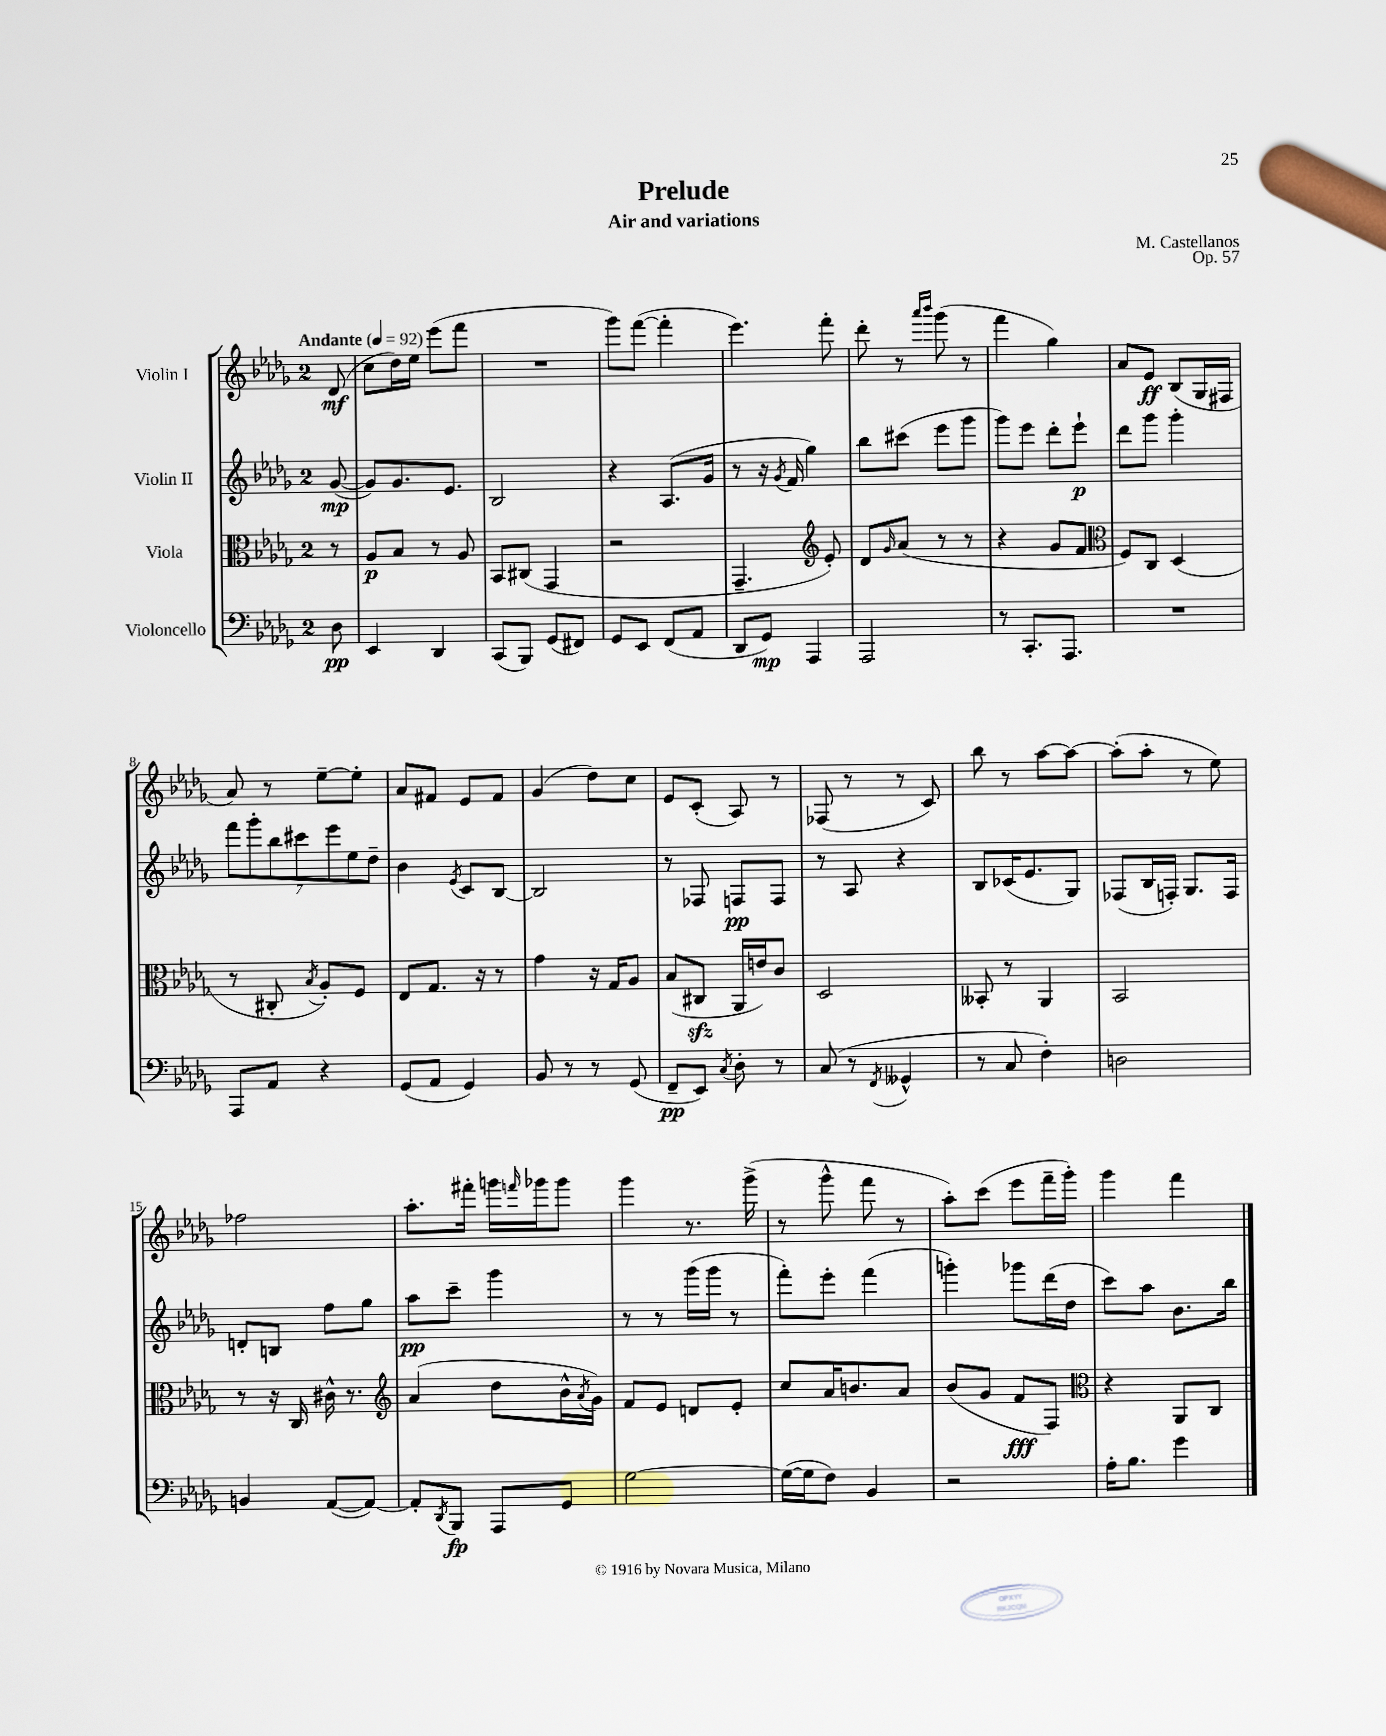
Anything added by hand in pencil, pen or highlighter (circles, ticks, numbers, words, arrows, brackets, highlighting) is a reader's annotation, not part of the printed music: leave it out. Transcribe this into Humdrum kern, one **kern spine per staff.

**kern	**kern	**kern	**kern
*staff4	*staff3	*staff2	*staff1
*clefF4	*clefC3	*clefG2	*clefG2
*k[b-e-a-d-g-]	*k[b-e-a-d-g-]	*k[b-e-a-d-g-]	*k[b-e-a-d-g-]
*M2/4	*M2/4	*M2/4	*M2/4
*MM92	*MM92	*MM92	*MM92
8D-	8r	([8g-	(8d-
=	=	=	=
4EE-	8A-	8g-])	8cc
.	8B-	8.g-	16dd-)
.	.	.	16ee-
4DD-	8r	.	(8eee-
.	.	8.e-	.
.	8A-	.	8fff
=	=	=	=
(8CC	8BB-	2B-	2r
8BBB-)	(8C#	.	.
(8GG-	4GG-	.	.
8FF#)	.	.	.
=	=	=	=
8GG-	2r	4r	8ggg-)
8EE-	.	.	([8fff
(8FF	.	(8.A-	4fff']
8AA-	.	.	.
.	.	16g-	.
=	=	=	=
8DD-	4.GG-~	8r	4.eee-)
8GG-)	.	16r	.
.	.	8qg-	.
.	.	16f	.
4AAA-	.	4gg-)	.
*	*clefG2	*	*
.	8e-')	.	8fff'
=	=	=	=
2AAA-	8d-	8bb-	8ddd-'
.	16qqg-	.	.
.	(8a-	(8ccc#	8r
.	.	.	16qqaaa-
.	.	.	16qqbbb-
.	8r	8eee-	(8ggg-
.	8r	8ggg-	8r
=	=	=	=
8r	4r	8ggg-)	4fff
8.CC'	.	8eee-	.
.	8g-	8ddd-'	4gg-)
8.AAA-	.	.	.
.	8f	8eee-`	.
=	=	=	=
*	*clefC3	*	*
2r	8F)	8ddd-	8a-
.	8C	8ggg-	8e-
.	(4D-	4ggg-'	(8B-
.	.	.	16G-
.	.	.	16F#
=	=	=	=
8AAA-	8r	14fff	8a-)
.	.	14ggg-'	.
8AA-	8C#'	.	8r
.	.	14bb-	.
.	.	14ccc#	.
.	8qB-	.	.
4r	8A-')	.	[8ee-~
.	.	14eee-	.
.	.	14ee-	.
.	8F	.	8ee-']
.	.	14dd-~	.
=	=	=	=
(8GG-	8E-	4b-	8a-
8AA-	8.G-	.	8f#
.	.	8qe-	.
4GG-)	.	8c	8e-
.	16r	.	.
.	8r	[8B-	8f#
=	=	=	=
8BB-	4g-	2B-]	(4g-
8r	.	.	.
8r	16r	.	8dd-)
.	16G-	.	.
(8GG-	8A-	.	8cc
=	=	=	=
8FF~	(8B-	8r	8e-
8EE-)	8C#	8F-	(8c'
8qC	.	.	.
8D-'	16AA-	8F	8A-)
.	16e)	.	.
8r	8c	8F	8r
=	=	=	=
(8C	2D-	8r	(8F-
8r	.	8A-	8r
8qFF	.	.	.
4GG--^^	.	4r	8r
.	.	.	8c)
=	=	=	=
8r	8BB--'	8B-	8bb-
8C	8r	(16c-	8r
.	.	8.e-	.
4F')	4AA-	.	[8aa-
.	.	8G-)	8aa-_
=	=	=	=
2D	2BB-	(8F-	(8aa-']
.	.	16B-	8aa-'
.	.	16F')	.
.	.	8.G-	8r
.	.	.	8ee-)
.	.	16F	.
=	=	=	=
4BB	8r	8d'	2ff-
.	16r	8B	.
.	16C	.	.
([8AA-	16c#^^	8ff	.
.	8.r	.	.
8AA-_)	.	8gg-	.
=	=	=	=
*	*clefG2	*	*
8AA-']	(4a-	8aa-	8.aa-'
8qDD-	.	.	.
8BBB-	.	8ccc~	.
.	.	.	16fff#'
8AAA-	8dd-	4ggg-	16ggg
.	.	.	16qqfff
.	.	.	16ggg-
8GG-	16b-^^	.	8ggg-
.	8qa-	.	.
.	16g-)	.	.
=	=	=	=
[2G-	8f	8r	4ggg-
.	8e-	8r	.
.	8d	(16ggg-	8.r
.	.	16ggg-	.
.	8e-'	8r	.
.	.	.	(16ggg-^
=	=	=	=
(16G-_	8cc	8fff')	8r
16G-]	.	.	.
8F)	16a-	8eee-'	8ggg-^^
.	8.b	.	.
4BB-	.	(4fff	8fff
.	8a-	.	8r
=	=	=	=
2r	(8b-	4ggg')	8aa-')
.	8g-	.	(8ccc
.	8f	8ggg-	8eee-
.	8F)	(16ddd-	16fff~
.	.	16dd-	16ggg-')
=	=	=	=
*	*clefC3	*	*
16A-'	4r	8ccc)	4ggg-
8.B-	.	.	.
.	.	8aa-	.
4g-	8AA-	8.b-	4fff
.	8C	.	.
.	.	16bb-	.
==	==	==	==
*-	*-	*-	*-
